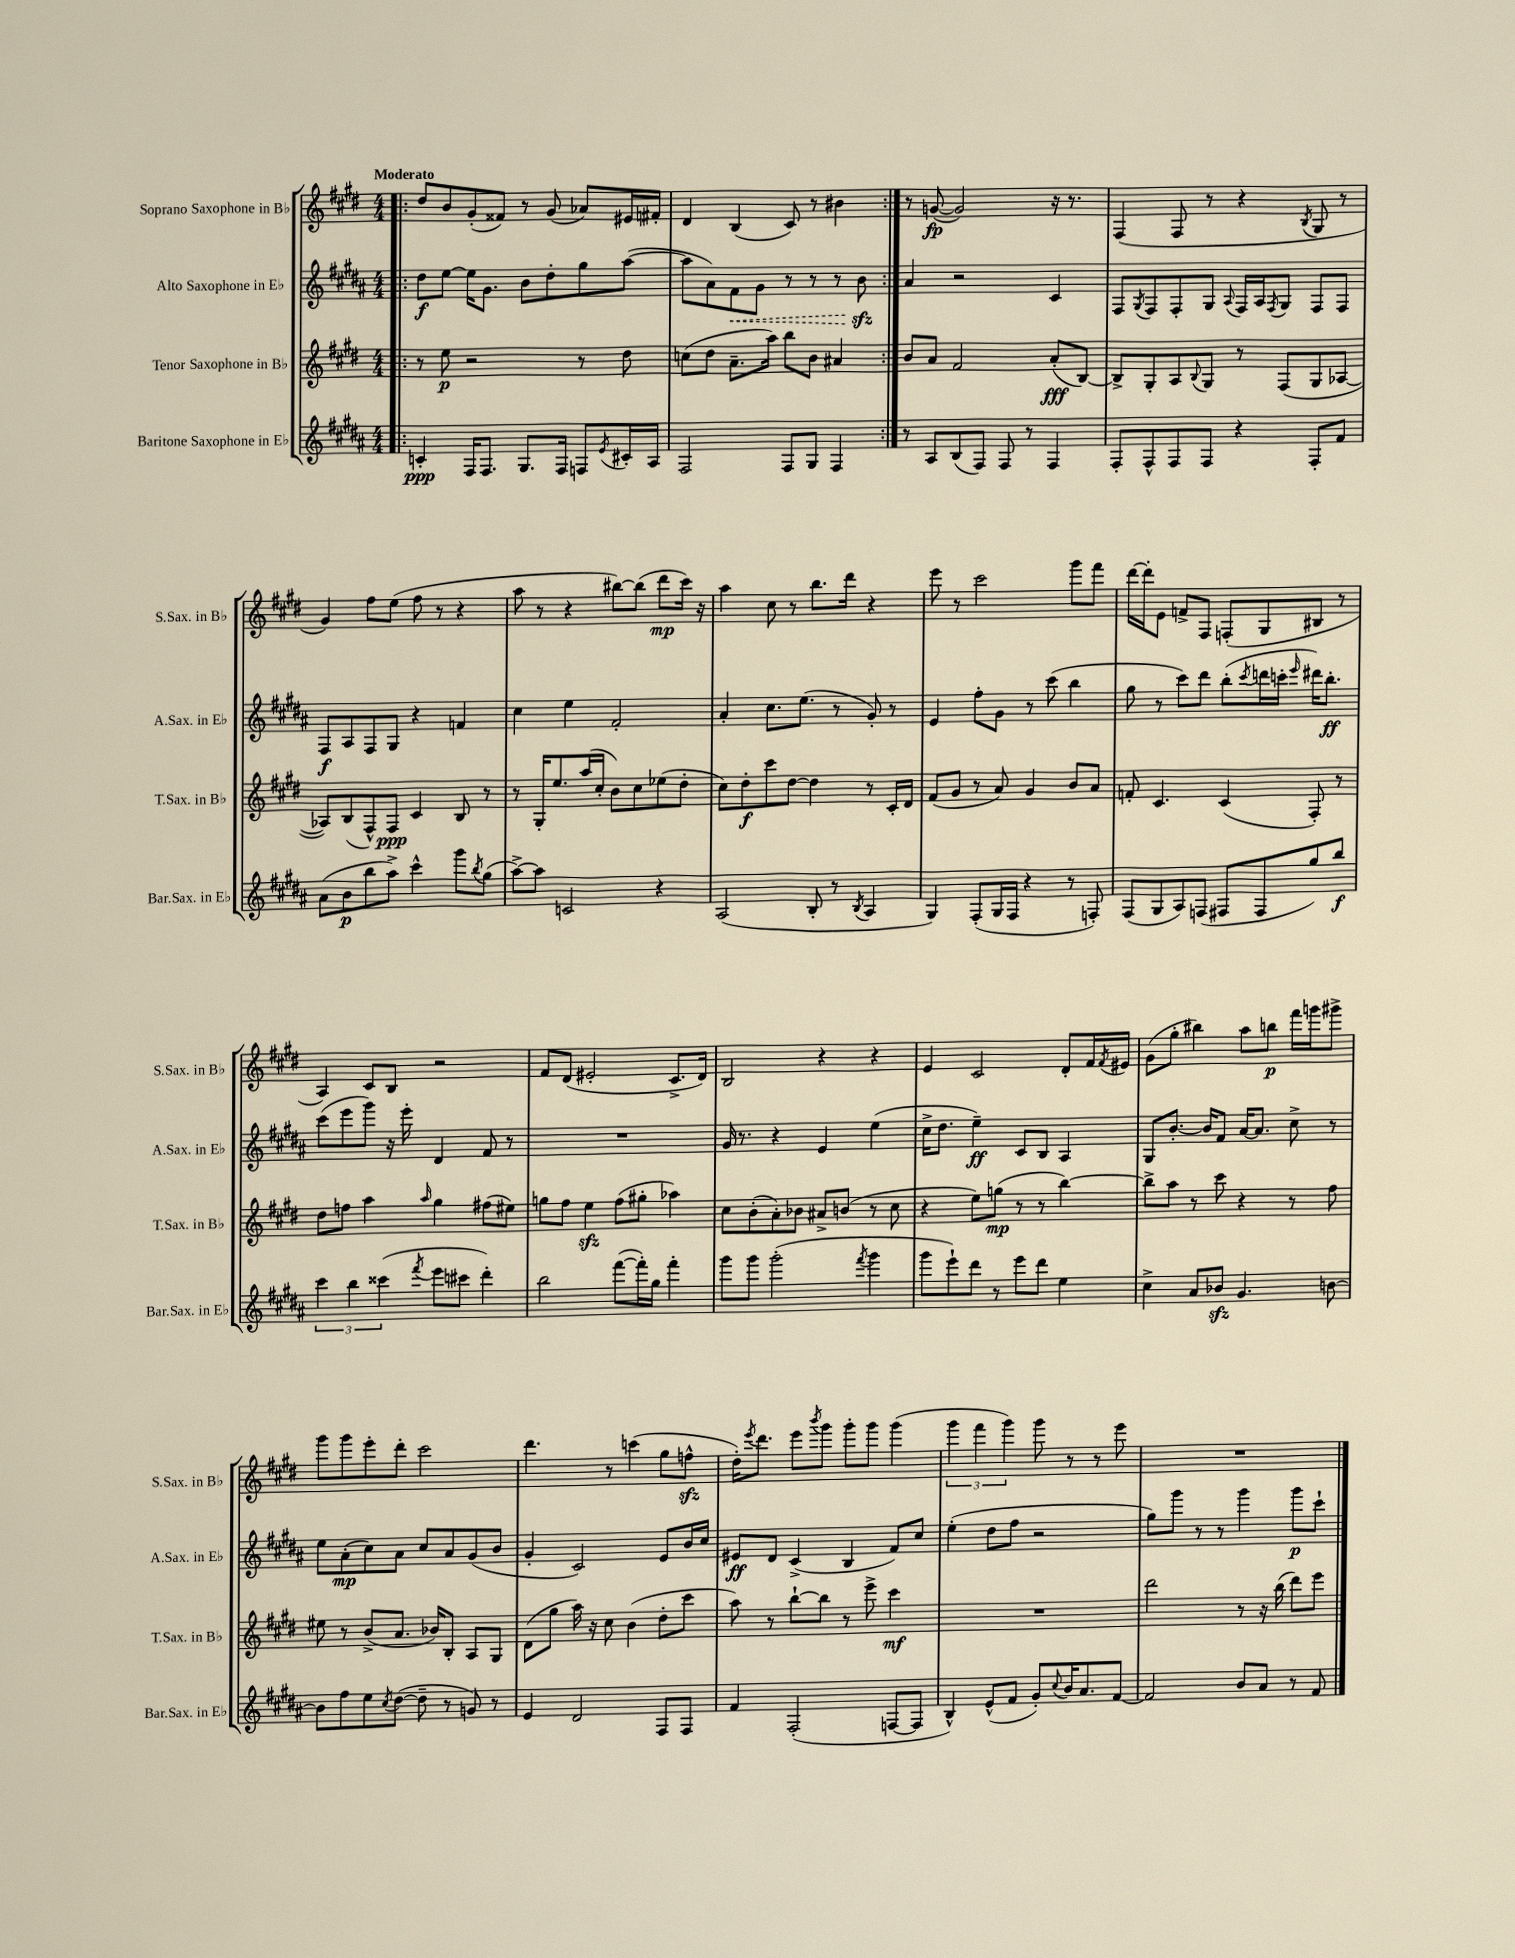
<<
\new StaffGroup <<
\new Staff = "s0" \with { instrumentName = "Soprano Saxophone in Bb" shortInstrumentName = "S.Sax. in Bb" } {
    \clef treble \key e \major \numericTimeSignature \time 4/4 \tempo "Moderato"
    \repeat volta 2 { \bar ".|:" dis''8 b'8 gis'8-.( fisis'8) r8 gis'8( aes'8) eis'16 fis'16-. |
    dis'4 b4( cis'8) r8 bis'4 | }
    r8 g'8~\fp( g'2) r16 r8. |
    fis4( fis8 r8 r4 \acciaccatura { b8 } gis8 r8 |
    gis'4) fis''8 e''8( fis''8 r8 r4 |
    a''8 r8 r4 bis''8~) bis''8( dis'''8\mp cis'''16) r16 |
    a''4 cis''8 r8 b''8. dis'''16 r4 |
    e'''8 r8 cis'''2 gis'''8 fis'''8 |
    dis'''16~ dis'''16-. e'8 f'8-> fis8 f8-.( gis8 bis8 r8 |
    a4) cis'8 b8 r2 |
    fis'8 dis'8( eis'2-. cis'8.-> dis'16) |
    b2 r4 r4 |
    e'4 cis'2 dis'8-. fis'16 \acciaccatura { fis'8 } eis'16 |
    gis'8( gis''8-. bis''4) a''8 b''8\p fis'''16 g'''16 gis'''8-> |
    gis'''8 gis'''8 e'''8-. dis'''8-. cis'''2 |
    dis'''4. r8 c'''4( gis''8 f''8-^\sfz |
    dis''16-.) \acciaccatura { e'''8 } dis'''8. e'''8 \acciaccatura { b'''8 } gis'''8 gis'''8-. gis'''8 gis'''4( |
    \tuplet 3/2 { gis'''4 fis'''4 gis'''4) } gis'''8 r8 r8 e'''8 |
    R1 \bar "|." |
}
\new Staff = "s1" \with { instrumentName = "Alto Saxophone in Eb" shortInstrumentName = "A.Sax. in Eb" } {
    \clef treble \key b \major \numericTimeSignature \time 4/4
    \repeat volta 2 { \bar ".|:" dis''8\f e''8~ e''16 gis'8. b'8 dis''8-. gis''8 ais''8~( |
    ais''8 ais'8) \once \override Hairpin.style = #'dashed-line fis'8\< gis'8 r8 r8 r8 b'8\sfz\! | }
    ais'4 r2 cis'4 |
    fis8 \acciaccatura { gis8 } fis8 fis8-. gis8 \appoggiatura { ais8 } fis16 ais16 \acciaccatura { fis8 } gis8 fis8 fis8 |
    fis8\f ais8 fis8 gis8 r4 f'4 |
    cis''4 e''4 fis'2-. |
    ais'4-. cis''8. e''8.( r8 gis'8-.) r8 |
    e'4 fis''8-. gis'8 r8 cis'''8( b''4 |
    gis''8 r8 cis'''8) dis'''8 b''8-.( \acciaccatura { cis'''8 } d'''16 c'''16-. \grace { e'''16 } dis'''16) b''8.-.\ff |
    cis'''8( e'''8 gis'''8) r16 e'''16-. dis'4 fis'8 r8 |
    R1 |
    gis'16 r8. r4 e'4 e''4( |
    cis''16-> dis''8. e''4--\ff) cis'8 b8 ais4 |
    gis8 b'8.~-. b'16 fis'8 ais'16~ ais'8. cis''8-> r8 |
    e''8 ais'8-.\mp( cis''8) ais'8 cis''8 ais'8 gis'8( b'8 |
    gis'4-. cis'2) e'8 b'16 cis''16 |
    eis'8\ff dis'8 cis'4->( b4 fis'8) cis''8 |
    e''4-.( dis''8 fis''8 r2 |
    gis''8) gis'''8 r8 r8 gis'''4 gis'''8\p cis'''8-! \bar "|." |
}
\new Staff = "s2" \with { instrumentName = "Tenor Saxophone in Bb" shortInstrumentName = "T.Sax. in Bb" } {
    \clef treble \key e \major \numericTimeSignature \time 4/4
    \repeat volta 2 { \bar ".|:" r8 e''8\p r2 r8 dis''8 |
    c''8( dis''8 a'8.-- a''16) b''8 b'8 ais'4 | }
    b'8 a'8 fis'2 a'8-.\fff( b8~) |
    b8-> gis8-. a8 \appoggiatura { b8 } gis8 r8 fis8( gis8 aes8~ |
    aes8) b8( fis8-^) fis8\ppp cis'4 b8 r8 |
    r8 gis16-. e''8. a''16( cis''16-. b'8) cis''8 ees''8( dis''8-. |
    cis''8) dis''8-.\f cis'''8 dis''8~ dis''4 r8 cis'16-. dis'16 |
    fis'8( gis'8 r8 a'8) gis'4 b'8 a'8 |
    f'8-. cis'4. cis'4( fis8-.) r8 |
    dis''8 f''8 a''4 \grace { a''16 } gis''4 fis''8( eis''8) |
    g''8 fis''8 e''4\sfz fis''8( gis''8-. aes''4) |
    cis''8 b'8-.( a'8-.) bes'8 ais'8-> b'8( r8 cis''8 |
    r4 e''8) g''8\mp( r8 r8 b''4~) |
    b''8-> a''8 r8 cis'''8 r4 r8 fis''8 |
    eis''8 r8 b'8->( a'8. bes'16) b8-. a8 gis8 |
    dis'8( gis''8 a''16) r16 cis''8 b'4( dis''8-. cis'''8 |
    a''8) r8 b''8~-! b''8 r8 e'''8-> cis'''4\mf |
    R1 |
    dis'''2 r8 r16 b''16( dis'''8) e'''8 \bar "|." |
}
\new Staff = "s3" \with { instrumentName = "Baritone Saxophone in Eb" shortInstrumentName = "Bar.Sax. in Eb" } {
    \clef treble \key b \major \numericTimeSignature \time 4/4
    \repeat volta 2 { \bar ".|:" c'4-.\ppp fis16 fis8. gis8. fis16 f8 \acciaccatura { e'8 } cis'16-. ais16 |
    fis2 fis8 gis8 fis4 | }
    r8 ais8 b8( fis8) fis8 r8 fis4 |
    fis8-. fis8-^ fis8 fis8 r4 fis8-. fis'8 |
    ais'8( b'8\p b''8 ais''8->) cis'''4-^ gis'''8 \acciaccatura { b''8 } gis''8( |
    ais''8~->) ais''8 c'2 r4 |
    ais2( b8-. r8 \acciaccatura { b8 } ais4 |
    gis4) fis8-.( gis16 fis16 r4 r8 f8-.) |
    fis8( gis8 ais8) f8( fis8 fis8 gis''8) b''8\f |
    \tuplet 3/2 { cis'''4 b''4 cisis'''4( } \acciaccatura { fis'''8 } e'''8 cis'''8 dis'''4-.) |
    b''2 fis'''8~( fis'''16-.) gis''16 fis'''4-. |
    gis'''8 gis'''8 gis'''2-.( \acciaccatura { fis'''8 } gis'''4 |
    gis'''8 e'''8-!) dis'''8 r8 e'''8 dis'''8 e''4 |
    cis''4-> ais'8 bes'8\sfz gis'4. b'8~ |
    b'8 fis''8 e''8 \acciaccatura { cis''8 } dis''8~( dis''8-- r8 g'8) r8 |
    e'4 dis'2 fis8 fis8 |
    fis'4 fis2-.( f8~ f8 |
    b4-^) e'8-^( fis'8 gis'8-.) \appoggiatura { cis''8 } b'16 ais'8. fis'8~ |
    fis'2 b'8 ais'8 r8 fis'8 \bar "|." |
}
>>
>>
\layout { \context { \Score \remove "Bar_number_engraver" } }
